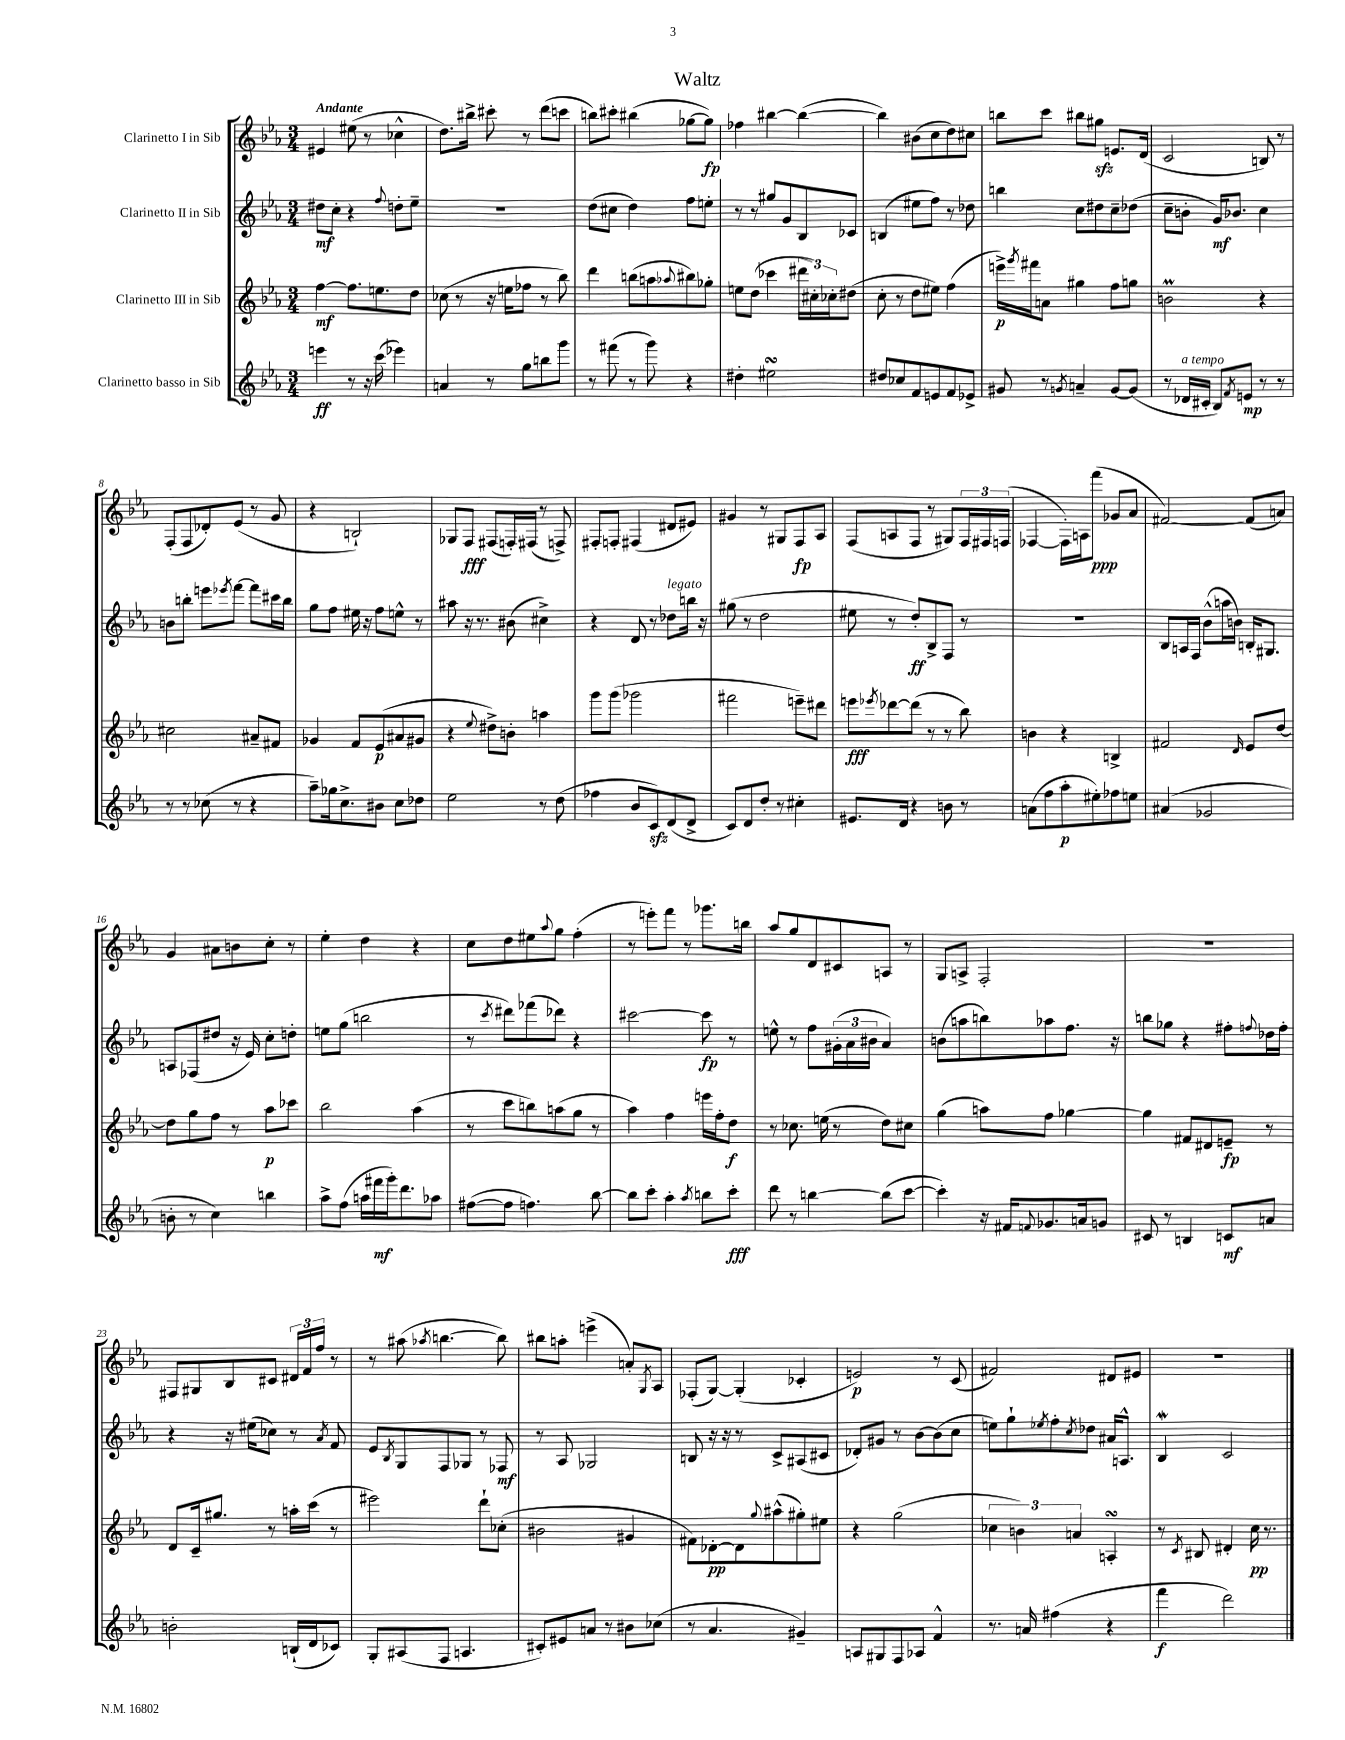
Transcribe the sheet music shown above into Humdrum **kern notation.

**kern	**dynam	**kern	**dynam	**kern	**dynam	**kern	**dynam
*part4	*part4	*part3	*part3	*part2	*part2	*part1	*part1
*staff4	*staff4	*staff3	*staff3	*staff2	*staff2	*staff1	*staff1
*I"Clarinetto basso in Sib	*	*I"Clarinetto III in Sib	*	*I"Clarinetto II in Sib	*	*I"Clarinetto I in Sib	*
*clefG2	*	*clefG2	*	*clefG2	*	*clefG2	*
*k[b-e-a-]	*	*k[b-e-a-]	*	*k[b-e-a-]	*	*k[b-e-a-]	*
*M3/4	*	*M3/4	*	*M3/4	*	*M3/4	*
=1	=1	=1	=1	=1	=1	=1	=1
!	!	!	!	!	!	!LO:TX:a:B:t=Andante	!
4eeen\	ff	[4ff\	mf	8dd#X\L	mf	4e#X/	.
.	.	.	.	8cc'\J	.	.	.
8r	.	8.ff\L]	.	4r	.	(8ee#X\	.
16r	.	.	.	.	.	8r	.
(16ccc\	.	8.een\	.	.	.	.	.
.	.	.	.	8qqff/	.	.	.
4eee-X\)	.	.	.	8ddn'\L	.	4cc-X^^\	.
.	.	8dd\J	.	8ee-~\J	.	.	.
=2	=2	=2	=2	=2	=2	=2	=2
4an/	.	(8cc-X\	.	2.r	.	8.dd\L)	.
.	.	8r	.	.	.	.	.
.	.	.	.	.	.	16bb#X^\Jk	.
8r	.	16r	.	.	.	8ccc#X'\	.
.	.	16een\KL	.	.	.	.	.
8gg\L	.	8ff-X\J	.	.	.	8r	.
8bbn\	.	8r	.	.	.	(8ddd\L	.
8ggg\J	.	8bb-\)	.	.	.	8cccn\J	.
=3	=3	=3	=3	=3	=3	=3	=3
8r	.	4ddd\	.	(8dd\L	.	8bbn\L)	.
(8fff#X\	.	.	.	8cc#X\J	.	8ccc#X'\J	.
8r	.	(8bbn\L	.	4dd\)	.	(4bb#X\	.
8ggg\)	.	8aan\	.	.	.	.	.
.	.	8qqaa-X/	.	.	.	.	.
4r	.	8bb#X\)	.	8ff\L	.	[8gg-X\L	.
.	.	8gg-X'\J	.	8een'\J	.	8gg-\J])	fp
=4	=4	=4	=4	=4	=4	=4	=4
4dd#X'\	.	8een\L	.	8r	.	4ff-X\	.
.	.	(8dd\J	.	8r	.	.	.
2ee#XsSsS\	.	4ccc-X\	.	8gg#X/L	.	[4bb#X\	.
.	.	.	.	8g/	.	.	.
.	.	24ddd#X\LL	.	8B-/	.	(4bb#\_	.
.	.	24cc#X'\)	.	.	.	.	.
.	.	24cc-X'\J	.	.	.	.	.
.	.	(8dd#X\J	.	8c-X/J	.	.	.
=5	=5	=5	=5	=5	=5	=5	=5
8dd#X/L	.	8cc'\	.	(4Bn/	.	4bb#\])	.
8cc-X/	.	8r	.	.	.	.	.
8f/	.	8dd\L	.	8ee#X\L	.	(8b#X\L	.
8en/	.	8ee#X\J)	.	8ff\J)	.	8cc\	.
8f/	.	(4ff\	.	8r	.	8dd\)	.
8e-X^/J	.	.	.	8dd-X\	.	8cc#X\J	.
=6	=6	=6	=6	=6	=6	=6	=6
8g#X/	.	16eeen^\LL)	p	4bbn\	.	8bbn\L	.
.	.	8qggg/	.	.	.	.	.
.	.	16fff#X\J	.	.	.	.	.
8r	.	8an\J	.	.	.	8ccc\J	.
8qgn/	.	.	.	.	.	.	.
4an~/	.	4gg#X\	.	8cc\L	.	8bb#X\L	.
.	.	.	.	8dd#X\	.	8gg#Xzz\J	.
[8g/L	.	8ff\L	.	8cc~\	.	8.en/L	.
(8g/J]	.	8ggn\J	.	(8dd-X\J	.	.	.
.	.	.	.	.	.	(16d/Jk	.
=7	=7	=7	=7	=7	=7	=7	=7
8r	.	2bnm\	.	8cc~\L	.	2c/	.
!LO:TX:a:i:t=a tempo	!	!	!	!	!	!	!
16d-X/LL	.	.	.	8bn'\J	.	.	.
16c#X'/JJ	.	.	.	.	.	.	.
8B-/L)	.	.	.	16g/KL)	mf	.	.
.	.	.	.	8.b-X/J	.	.	.
8qf/	.	.	.	.	.	.	.
8en/J	mp	.	.	.	.	.	.
8r	.	4r	.	4cc\	.	8Bn/)	.
8r	.	.	.	.	.	8r	.
!!LO:LB:g=z
=8	=8	=8	=8	=8	=8	=8	=8
8r	.	2cc#X\	.	8bn\L	.	(8F'/L	.
8r	.	.	.	8bbn'\J	.	8F/	.
(8cc-X\	.	.	.	8eeen\L	.	8d-X'/)	.
.	.	.	.	8qeee-X/	.	.	.
8r	.	.	.	[8fff\J	.	(8e-/J	.
4r	.	8a#X~/L	.	8fff\L]	.	8r	.
.	.	8f#X/J	.	16ccc#X\L	.	8g/	.
.	.	.	.	16bb\JJ	.	.	.
=9	=9	=9	=9	=9	=9	=9	=9
8aa-~\L)	.	4g-X/	.	8gg\L	.	4r	.
16gg-X\k	.	.	.	8ff\J	.	.	.
8.cc^\	.	.	.	.	.	.	.
.	.	8f/L	.	16ee#X\	.	2Bn`/)	.
.	.	.	.	16r	.	.	.
8b#X\J	.	(8e-/	p	8ff\L	.	.	.
8cc\L	.	8a#X/	.	8een^^\J	.	.	.
8dd-X\J	.	8g#X/J	.	8r	.	.	.
=10	=10	=10	=10	=10	=10	=10	=10
2ee-\	.	4r	.	8aa#X\	.	8G-X/L	.
.	.	.	.	16r	.	8F/J	fff
.	.	.	.	8.r	.	.	.
.	.	8qqee-/	.	.	.	.	.
.	.	8dd#X^\L)	.	.	.	(8F#X/L	.
.	.	8bn'\J	.	(8b#X\	.	16Fn'/L)	.
.	.	.	.	.	.	(16F#X/JJ	.
8r	.	4aan\	.	4cc#X^\)	.	8r	.
(8dd\	.	.	.	.	.	8Fn^/)	.
=11	=11	=11	=11	=11	=11	=11	=11
4ff-X\	.	8ggg\L	.	4r	.	8F#X'/L	.
.	.	(8ggg\J	.	.	.	8Fn'/J	.
8b-/L	.	2ggg-X\	.	8d/	.	(4F#X/	.
8czz/)	.	.	.	8r	.	.	.
!	!	!	!	!LO:TX:a:i:t=legato	!	!	!
(8d/	.	.	.	8dd-X\L	.	8d#X/L	.
8d^/J	.	.	.	16bbn\Jk	.	8e#X/J)	.
.	.	.	.	16r	.	.	.
=12	=12	=12	=12	=12	=12	=12	=12
8c/L)	.	2fff#X\	.	(8gg#X\	.	4g#X/	.
8d/	.	.	.	8r	.	.	.
8dd'/J	.	.	.	2dd\	.	8r	.
8r	.	.	.	.	.	8G#X/L	.
4cc#X'\	.	8eeen~\L)	.	.	.	8F/	fp
.	.	8ddd#X\J	.	.	.	8A-/J	.
=13	=13	=13	=13	=13	=13	=13	=13
8.e#X/L	.	8eeen\L	fff	8ee#X\	.	(8F/L	.
.	.	8qeee-X/	.	.	.	.	.
.	.	[8ddd-X\	.	8r	.	8An/	.
16d/Jk	.	.	.	.	.	.	.
4r	.	(8ddd-\J]	.	8dd'/L)	ff	8F/J	.
.	.	8r	.	8B-^/	.	8r	.
8bn\	.	8r	.	8F/J	.	8G#X/L)	.
8r	.	8bb-\)	.	8r	.	24F/L	.
.	.	.	.	.	.	24F#X/	.
.	.	.	.	.	.	(24Fn/JJ	.
=14	=14	=14	=14	=14	=14	=14	=14
(8an\L	.	4bn\	.	2.r	.	[4F-X/	.
8ff\	.	.	.	.	.	.	.
8aa-'\	p	4r	.	.	.	16F-'\LL])	.
.	.	.	.	.	.	16An\J	.
8ee#X'\)	.	.	.	.	.	(8fff\J	ppp
8ff-X\	.	4Bn^/	.	.	.	8g-X/L	.
8een\J	.	.	.	.	.	8a-/J	.
=15	=15	=15	=15	=15	=15	=15	=15
(4a#X/	.	2f#X/	.	8B-/L	.	[2f#X/)	.
.	.	.	.	16An/L	.	.	.
.	.	.	.	16F/JJ	.	.	.
2g-X/	.	.	.	(8b-^^\L	.	.	.
.	.	.	.	16aan\L	.	.	.
.	.	.	.	16bn\JJ)	.	.	.
.	.	16qqd/	.	.	.	.	.
.	.	8e-/L	.	16Bn'/KL	.	(8f#/L]	.
.	.	.	.	8.G#X/J	.	.	.
.	.	[8dd/J	.	.	.	8an/J)	.
!!LO:LB:g=z
=16	=16	=16	=16	=16	=16	=16	=16
8bn'\	.	8dd\L]	.	8An/L	.	4g/	.
8r	.	8gg\	.	(8F-X/	.	.	.
4cc\)	.	8ff\J	.	8dd#X/J	.	8a#X\L	.
.	.	8r	.	16r	.	8bn\	.
.	.	.	.	16e-/)	.	.	.
4bbn\	.	8aa-\L	p	8cc'\L	.	8cc'\J	.
.	.	8ccc-X\J	.	8ddn'\J	.	8r	.
=17	=17	=17	=17	=17	=17	=17	=17
8aa-^\L	.	2bb-\	.	8een\L	.	4ee-'\	.
(8ff\J	.	.	.	(8gg\J	.	.	.
16aan\LL	.	.	.	2bbn\	.	4dd\	.
16fff#X\	mf	.	.	.	.	.	.
16ggg'\J)	.	.	.	.	.	.	.
8.ddd\	.	.	.	.	.	.	.
.	.	(4aa-\	.	.	.	4r	.
8aa-X\J	.	.	.	.	.	.	.
=18	=18	=18	=18	=18	=18	=18	=18
([8ff#X\L	.	8r	.	8r	.	8cc\L	.
.	.	.	.	8qccc/	.	.	.
8ff#\J]	.	8ccc\L	.	8ddd#X\L)	.	8dd\	.
4.ffn\)	.	8bbn\)	.	(8fff-X\	.	8ee#X\	.
.	.	.	.	.	.	8qqaa-/	.
.	.	(8aan\	.	8ddd-X\J)	.	8gg\J	.
.	.	8gg\J	.	4r	.	(4ff'\	.
[8bb-\	.	8r	.	.	.	.	.
=19	=19	=19	=19	=19	=19	=19	=19
8bb-\L]	.	4aa-\)	.	[2ccc#X\	.	8r	.
8ccc'\J	.	.	.	.	.	8eeen'\L)	.
4aa-'\	.	4ff\	.	.	.	8fff\J	.
.	.	.	.	.	.	8r	.
8qaa-/	.	.	.	.	.	.	.
8bbn\L	.	16eeen\LL	.	8ccc#\]	fp	8.ggg-X\L	.
.	.	16ff'\J	.	.	.	.	.
8ccc'\J	fff	8dd\J	f	8r	.	.	.
.	.	.	.	.	.	16bbn\Jk	.
=20	=20	=20	=20	=20	=20	=20	=20
8ddd\	.	8r	.	8een^^\	.	8aa-/L	.
8r	.	8.cc-X\	.	8r	.	8gg/	.
[4bbn\	.	.	.	8ff\L	.	8d/	.
.	.	(16een\	.	.	.	.	.
.	.	8r	.	(24g#X'\L	.	8c#X/	.
.	.	.	.	24a-\	.	.	.
.	.	.	.	24b#X\JJ	.	.	.
(8bb\L]	.	8dd\L)	.	4a-/)	.	8An/J	.
[8ccc\J	.	8cc#X\J	.	.	.	8r	.
=21	=21	=21	=21	=21	=21	=21	=21
4ccc'\])	.	(4gg\	.	(8bn\L	.	8G/L	.
.	.	.	.	8aan\	.	8An^/J	.
16r	.	8aan\L)	.	8bbn\)	.	2F'/	.
16f#X/KL	.	.	.	.	.	.	.
8qqfn/	.	.	.	.	.	.	.
8.g-X/	.	8ff\J	.	8aa-X\	.	.	.
.	.	[4gg-X\	.	8.ff\J	.	.	.
16an/k	.	.	.	.	.	.	.
8gn/J	.	.	.	.	.	.	.
.	.	.	.	16r	.	.	.
=22	=22	=22	=22	=22	=22	=22	=22
8c#X/	.	4gg-\]	.	8bbn\L	.	2.r	.
8r	.	.	.	8gg-X\J	.	.	.
4Bn/	.	8f#X/L	.	4r	.	.	.
.	.	8d#X/	.	.	.	.	.
8cn/L	mf	8en~/J	fp	8ff#X'\L	.	.	.
.	.	.	.	8qqffn/	.	.	.
8an/J	.	8r	.	16dd-X\L	.	.	.
.	.	.	.	16ff'\JJ	.	.	.
!!LO:LB:g=z
=23	=23	=23	=23	=23	=23	=23	=23
2bn'\	.	8d/L	.	4r	.	8F#X/L	.
.	.	16c~/k	.	.	.	8G#X/	.
.	.	8.gg#X/J	.	.	.	.	.
.	.	.	.	16r	.	8B-/	.
.	.	.	.	(16ee#X\KL	.	.	.
.	.	8r	.	8cc-X\J)	.	8c#X/J	.
(16Bn`/LL	.	16aan'\LL	.	8r	.	24d#X/LL	.
.	.	.	.	.	.	24f/	.
16d/J	.	(16ccc\JJ	.	.	.	.	.
.	.	.	.	.	.	24ff/JJ	.
.	.	.	.	8qa-/	.	.	.
8c-X/J)	.	8r	.	8f/	.	8r	.
=24	=24	=24	=24	=24	=24	=24	=24
8G'/L	.	2eee#X\)	.	8e-/L	.	8r	.
.	.	.	.	8qB-/	.	.	.
(8A#X/	.	.	.	8G/	.	(8aa#X\	.
.	.	.	.	.	.	8qaa-X/	.
8F/J	.	.	.	8F/	.	[4.bbn\	.
4.An/	.	.	.	8G-X/J	.	.	.
.	.	8ddd`\L	.	8r	.	.	.
.	.	(8cc-X'\J	.	8F-X/	mf	8bb\])	.
=25	=25	=25	=25	=25	=25	=25	=25
8c#X'/L)	.	2b#X\	.	8r	.	8bb#X\L	.
8e#X/	.	.	.	8A-/	.	8aan'\J	.
8an/J	.	.	.	2G-X/	.	(4eeen^\	.
8r	.	.	.	.	.	.	.
8b#X\L	.	4g#X/	.	.	.	8an'/L)	.
.	.	.	.	.	.	8qG/	.
(8cc-X\J	.	.	.	.	.	8A-/J	.
=26	=26	=26	=26	=26	=26	=26	=26
8r	.	8f#X\L)	.	8Bn/	.	(8F-X'/L	.
4.a-/	.	[8d-X'\	pp	16r	.	[8G/J)	.
.	.	.	.	16r	.	.	.
.	.	8d-\]	.	8r	.	(4G'/]	.
.	.	8qqgg/	.	.	.	.	.
.	.	(8aa#X^^\	.	8c^/L	.	.	.
4g#X~/)	.	8gg#X'\)	.	(8A#X/	.	4c-X'/	.
.	.	8ee#X\J	.	8c#X/J	.	.	.
=27	=27	=27	=27	=27	=27	=27	=27
8An/L	.	4r	.	8d-X'/L)	.	2en/)	p
8G#X/	.	.	.	8g#X/J	.	.	.
8F/	.	(2gg\	.	8r	.	.	.
8A-X/J	.	.	.	[8b-\L	.	.	.
4f^^/	.	.	.	(8b-\]	.	8r	.
.	.	.	.	8cc\J	.	(8c/	.
=28	=28	=28	=28	=28	=28	=28	=28
8.r	.	6cc-X\	.	8een\L)	.	2f#X/)	.
.	.	.	.	8gg`\	.	.	.
.	.	6bn\)	.	.	.	.	.
16an/	.	.	.	.	.	.	.
.	.	.	.	8qee-X/	.	.	.
(4ff#X\	.	.	.	8ff'\	.	.	.
.	.	6an/	.	.	.	.	.
.	.	.	.	8qcc/	.	.	.
.	.	.	.	8dd-X\J	.	.	.
4r	.	4AnsSsS'/	.	16a#X/KL	.	8d#X/L	.
.	.	.	.	8.An^^/J	.	.	.
.	.	.	.	.	.	8e#X/J	.
=29	=29	=29	=29	=29	=29	=29	=29
4fff\	f	8r	.	4B-W/	.	2.r	.
.	.	8qc/	.	.	.	.	.
.	.	8B#X/	.	.	.	.	.
2ddd\)	.	4d#X'/	.	2c/	.	.	.
.	.	16cc\	pp	.	.	.	.
.	.	8.r	.	.	.	.	.
==	==	==	==	==	==	==	==
*-	*-	*-	*-	*-	*-	*-	*-
